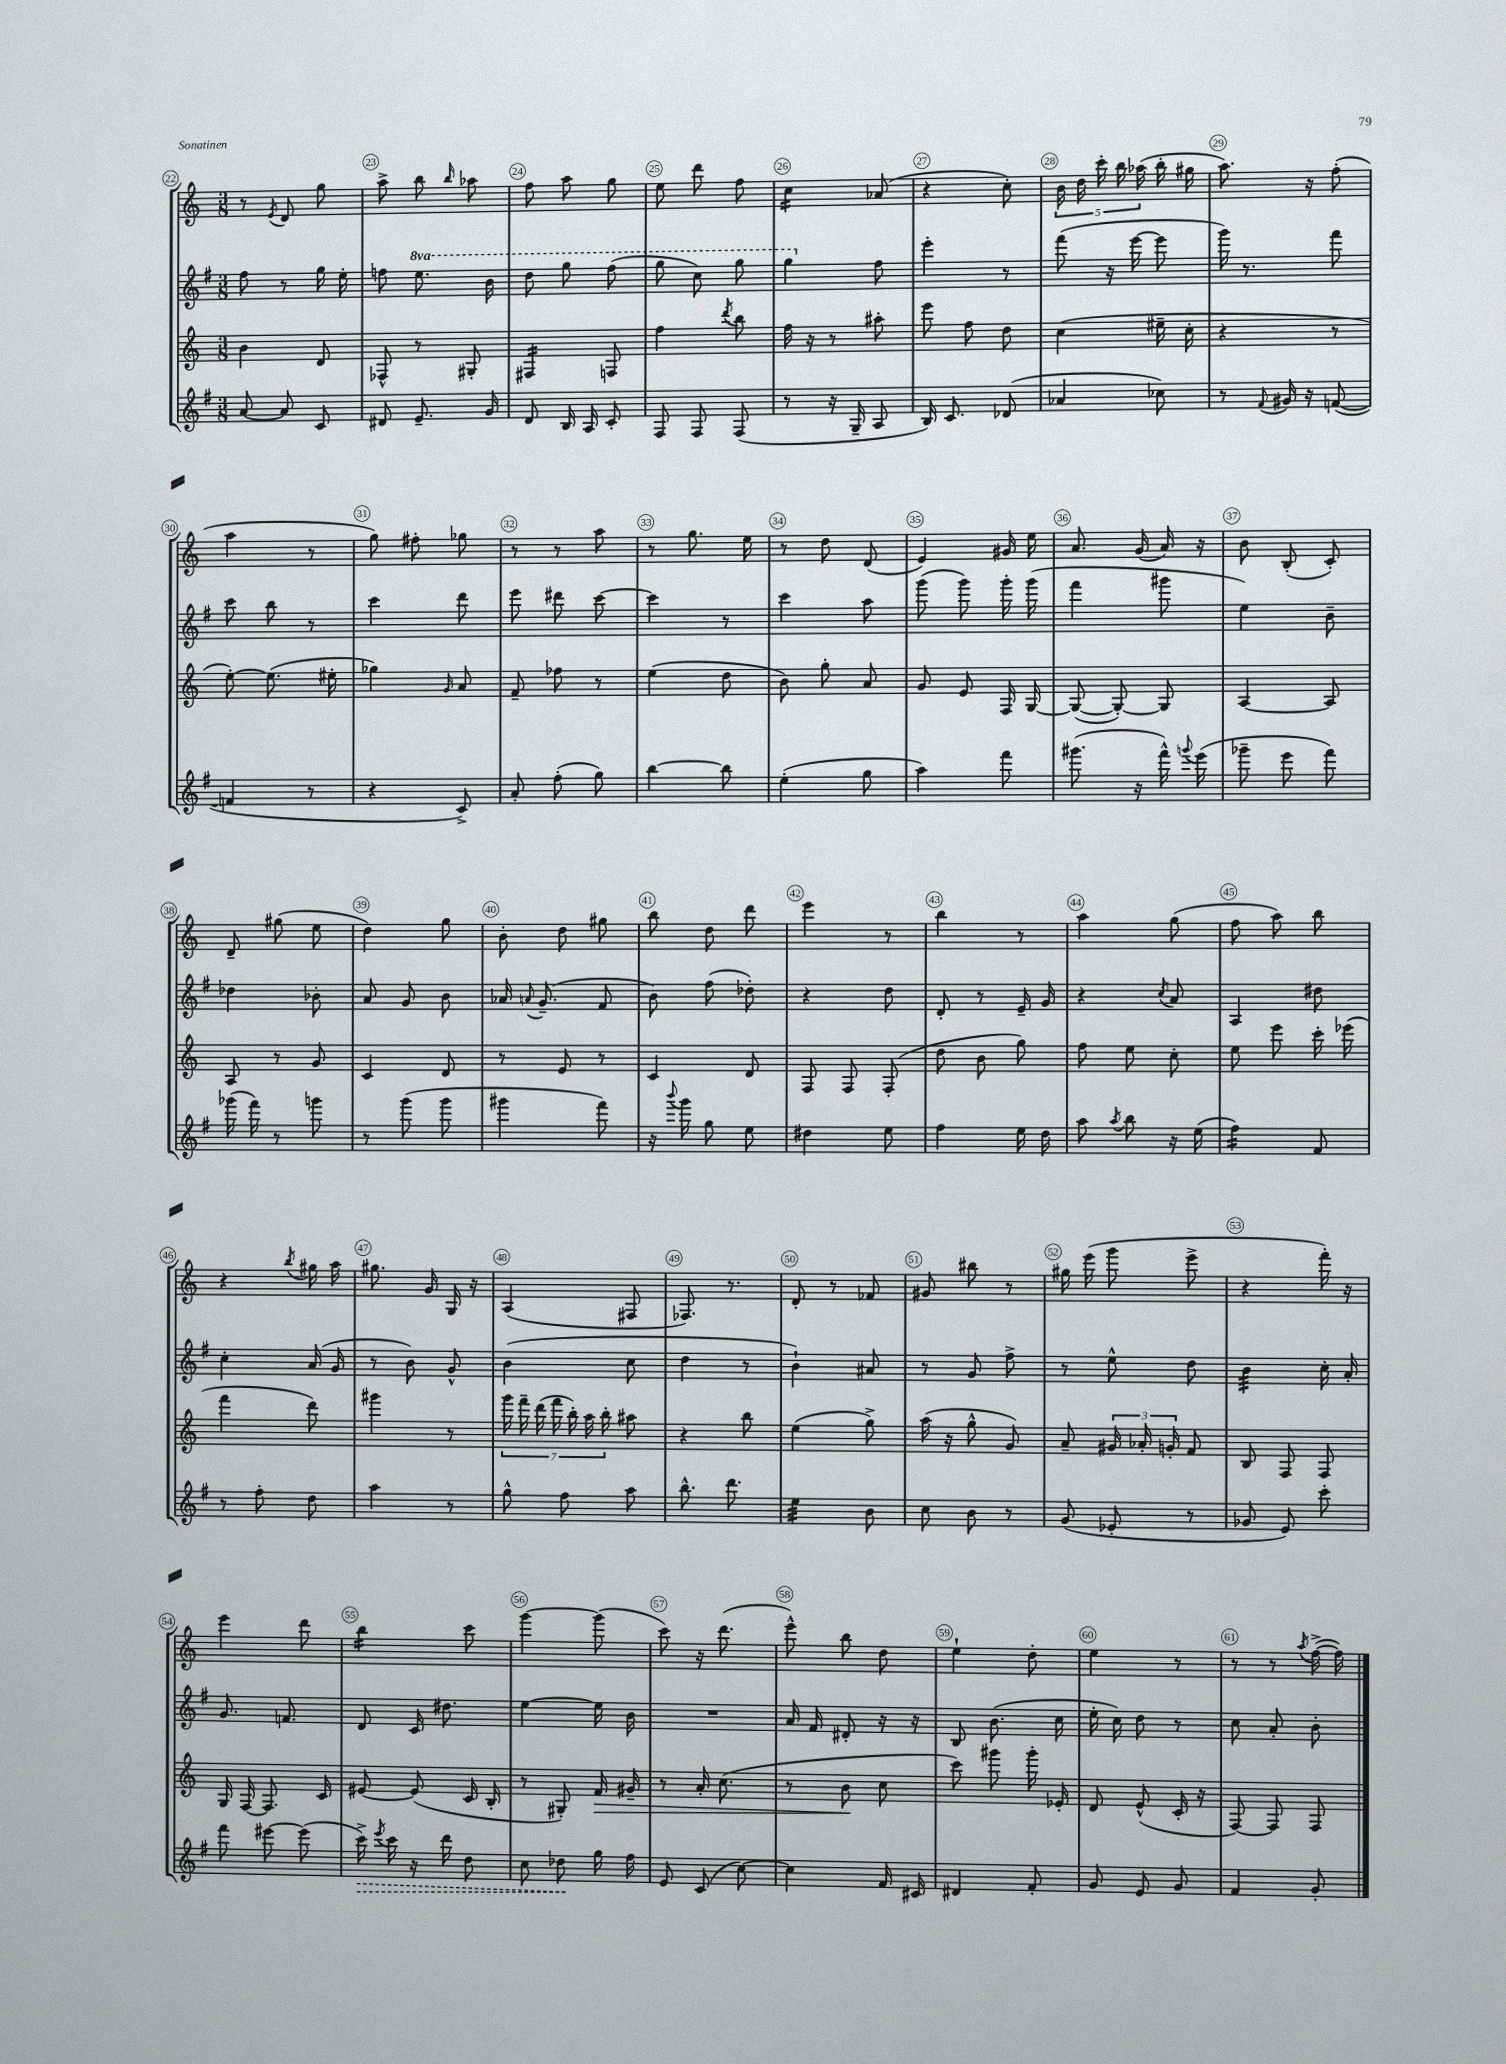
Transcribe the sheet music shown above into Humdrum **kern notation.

**kern	**kern	**kern	**kern
*staff4	*staff3	*staff2	*staff1
*clefG2	*clefG2	*clefG2	*clefG2
*k[f#]	*k[]	*k[f#]	*k[]
*M3/8	*M3/8	*M3/8	*M3/8
[8a/	4b\	8ff#\	8r
.	.	.	8qe/
8a/]	.	8r	8d/
8c/	8d/	16gg\	8gg\
.	.	16ee'\	.
=	=	=	=
8d#/	8F-^^/	8ff\	8aa^\
8.e~/	8r	8.eee\	8bb\
.	.	.	16qqbb/
.	8G#'/	.	8aa-\
16g/	.	16bb\	.
=	=	=	=
8d/	4F#/	8ddd\	8ff\
16B/	.	8ggg\	8aa\
16A/	.	.	.
8c'/	8F/	(8fff#\	8gg\
=	=	=	=
8F#/	4ff\	8ggg\	8ee\
8F#/	.	8ccc\)	8ddd\
.	8qddd/	.	.
(8F#/	8bb\	8ggg\	8ff\
=	=	=	=
8r	16ff\	4ggg\	4cc\
.	16r	.	.
16r	8r	.	.
16G~/	.	.	.
8A/	8aa#'\	8ff#\	(8a-/
=	=	=	=
16B/)	8eee\	4eee'\	4r
8.c/	.	.	.
.	8ff\	.	.
(8d-/	8dd\	8r	8cc'\)
=	=	=	=
4a-/	(4cc\	(8fff#\	20b\
.	.	.	20dd\
.	.	.	20ccc'\
.	.	16r	.
.	.	.	20bb\
.	.	[16eee\	.
.	.	.	(20aa-\
8cc-\)	16ee#~\	8eee\]	16bb'\
.	16cc'\	.	16gg#\
=	=	=	=
8r	4r	16ggg\)	8.aa\)
.	.	8.r	.
8qqf#/	.	.	.
16g#/	.	.	.
16r	.	.	16r
([8f/	8r	8fff#\	(8ff'\
=	=	=	=
4f/]	[8ee'\)	8ccc\	4aa\
.	(8.ee\]	8bb\	.
8r	.	8r	8r
.	16ee#'\	.	.
=	=	=	=
4r	4gg-\)	4ccc\	8gg\)
.	.	.	8ff#'\
.	16qqg/	.	.
8c^/)	8a/	8ddd\	8gg-\
=	=	=	=
8a'/	8f~/	8eee\	8r
(8ff#'\	8ff-\	8ddd#\	8r
8gg\)	8r	[8ccc\	8aa\
=	=	=	=
[4bb\	(4ee\	4ccc\]	8r
.	.	.	8.gg\
8bb\]	8dd\	8r	.
.	.	.	16ee\
=	=	=	=
(4ee'\	8b\)	4ccc\	8r
.	8gg'\	.	8dd\
8gg\	8a/	8aa\	(8d/
=	=	=	=
4aa\)	8g/	(8ggg\	4e/)
.	8e/	8ggg\)	.
8fff#\	16F/	16ggg'\	16g#/
.	[16G/	(16ggg\	16ee\
=	=	=	=
(8.ggg#\	(8G/_	4fff#\	8.a/
.	8G'/_)	.	.
16r	.	.	(16g/
16fff#^^\)	8G/]	8ggg#\	16a/)
8qqggg/	.	.	.
(16eee\	.	.	16r
=	=	=	=
8ggg-~\	[4A/	4ee\)	8b\
8eee\	.	.	(8B'/
8fff#\)	8A/]	8b~\	8c'/)
=	=	=	=
(16ggg-\	8A/	4dd-\	8d~/
16fff#\)	.	.	.
8r	8r	.	(8gg#\
8ggg\	8g/	8b-'\	8ee\
=	=	=	=
8r	4c/	8a/	4dd\)
(8ggg\	.	8g/	.
8ggg\	8d/	8b\	8gg\
=	=	=	=
4ggg#\	8r	16a-/	8b'\
.	.	8qqa/	.
.	.	(8.g~/	.
.	8e/	.	8dd\
8fff#\)	8r	8f#/	8gg#\
=	=	=	=
16r	4c/	8b\)	8bb\
8qqbbb/	.	.	.
16ggg\	.	.	.
8gg\	.	(8ff#\	8dd\
8ee\	8d/	8dd-'\)	8ddd\
=	=	=	=
4dd#\	8F/	4r	4eee\
.	8F/	.	.
8ee\	(8F'/	8dd\	8r
=	=	=	=
4ff#\	8dd\	8d'/	4bb\
.	8b\	8r	.
16ee\	8gg\)	16e~/	8r
16dd\	.	16g/	.
=	=	=	=
8aa\	8ff\	4r	4aa\
8qaa/	.	.	.
8bb\	8ee\	.	.
.	.	8qcc/	.
16r	8cc'\	8a/	(8gg\
(16ee\	.	.	.
=	=	=	=
4ff#\)	8ee\	4A/	8ff\
.	8eee\	.	8aa\)
8f#/	16ccc'\	8dd#\	8bb\
.	(16eee-\	.	.
=	=	=	=
8r	4fff\	4cc'\	4r
8ff#'\	.	.	.
.	.	.	8qbb/
8dd\	8ddd\)	(16a/	16gg#\
.	.	16g/	16aa\
=	=	=	=
4aa\	4ggg#\	8r	8.gg#\
.	.	8b\)	.
.	.	.	16g/
8r	8r	8g^^/	16G/
.	.	.	16r
=	=	=	=
8gg^^\	28ggg\	(4b\	(4A/
.	28fff~\	.	.
.	(28ddd\	.	.
.	28fff\	.	.
8ff#\	.	.	.
.	28bb'\)	.	.
.	28aa\	.	.
.	28bb'\	.	.
8aa\	8aa#\	8cc\	8F#/
=	=	=	=
8.bb^^\	4r	4dd\	8.F-/)
8.ddd\	.	.	8.r
.	8bb\	8r	.
=	=	=	=
4ee\	(4ee\	4b`\)	8d'/
.	.	.	8r
8b\	8gg^\)	8a#/	8f-/
=	=	=	=
8cc\	(16aa\	8r	8g#/
.	16r	.	.
8b\	8gg^^\	8g/	8bb#\
8r	8g/)	8ff#^\	8r
=	=	=	=
(8g/	8a~/	8r	16gg#\
.	.	.	(16eee\
8e-'/	24g#/	8ee^^\	8ggg\
.	24a-'/	.	.
.	24g'/	.	.
8r	8f/	8dd\	8eee^\
=	=	=	=
8g-/	8B/	4b\	4r
8e/)	8F/	.	.
8ccc'\	8F/	16cc'\	16fff'\)
.	.	16a'/	16r
=	=	=	=
8fff#\	16G/	8.g/	4eee\
.	[16F/	.	.
[8eee#\	8.F/]	.	.
.	.	8.f/	.
(8eee#\]	.	.	8ddd\
.	16c/	.	.
=	=	=	=
16ccc^\)	[8e#/	8d/	4bb\
8qeee/	.	.	.
16ccc\	.	.	.
16r	(8e#/]	16c/	.
16ddd\	.	8.dd#\	.
8dd\	16c/	.	8ccc\
.	16B'/	.	.
=	=	=	=
8cc\	8r	[4ee\	[4ggg\
8dd-\	8G#'/)	.	.
16gg\	16f/	16ee\]	(8ggg\]
16ff#\	16g#~/	16b\	.
=	=	=	=
8e/	8r	4.r	8ccc\)
(8c/	16a'/	.	16r
.	(8.cc\	.	(8.ddd\
[8cc\)	.	.	.
=	=	=	=
4cc\]	8r	16a/	8eee^^\)
.	.	16f#/	.
.	8b\	8d#'/	8bb\
16f#/	8cc\	16r	8dd\
16c#/	.	16r	.
=	=	=	=
4d#/	8ccc\)	8B/	4ee`\
.	8ggg#\	(8.b\	.
8f#'/	16ggg#'\	.	8dd'\
.	16e-'/	16cc\	.
=	=	=	=
8g/	8d/	16ee'\	4ee\
.	.	16cc\)	.
8e/	(8e^^/	8dd\	.
8g/	16c'/	8r	8r
.	16r	.	.
=	=	=	=
4f#/	[8F/)	8cc\	8r
.	8F/]	8a'/	8r
.	.	.	8qaa/
8g'/	8F/	8b'\	([16ff^\
.	.	.	16ff\])
==	==	==	==
*-	*-	*-	*-
